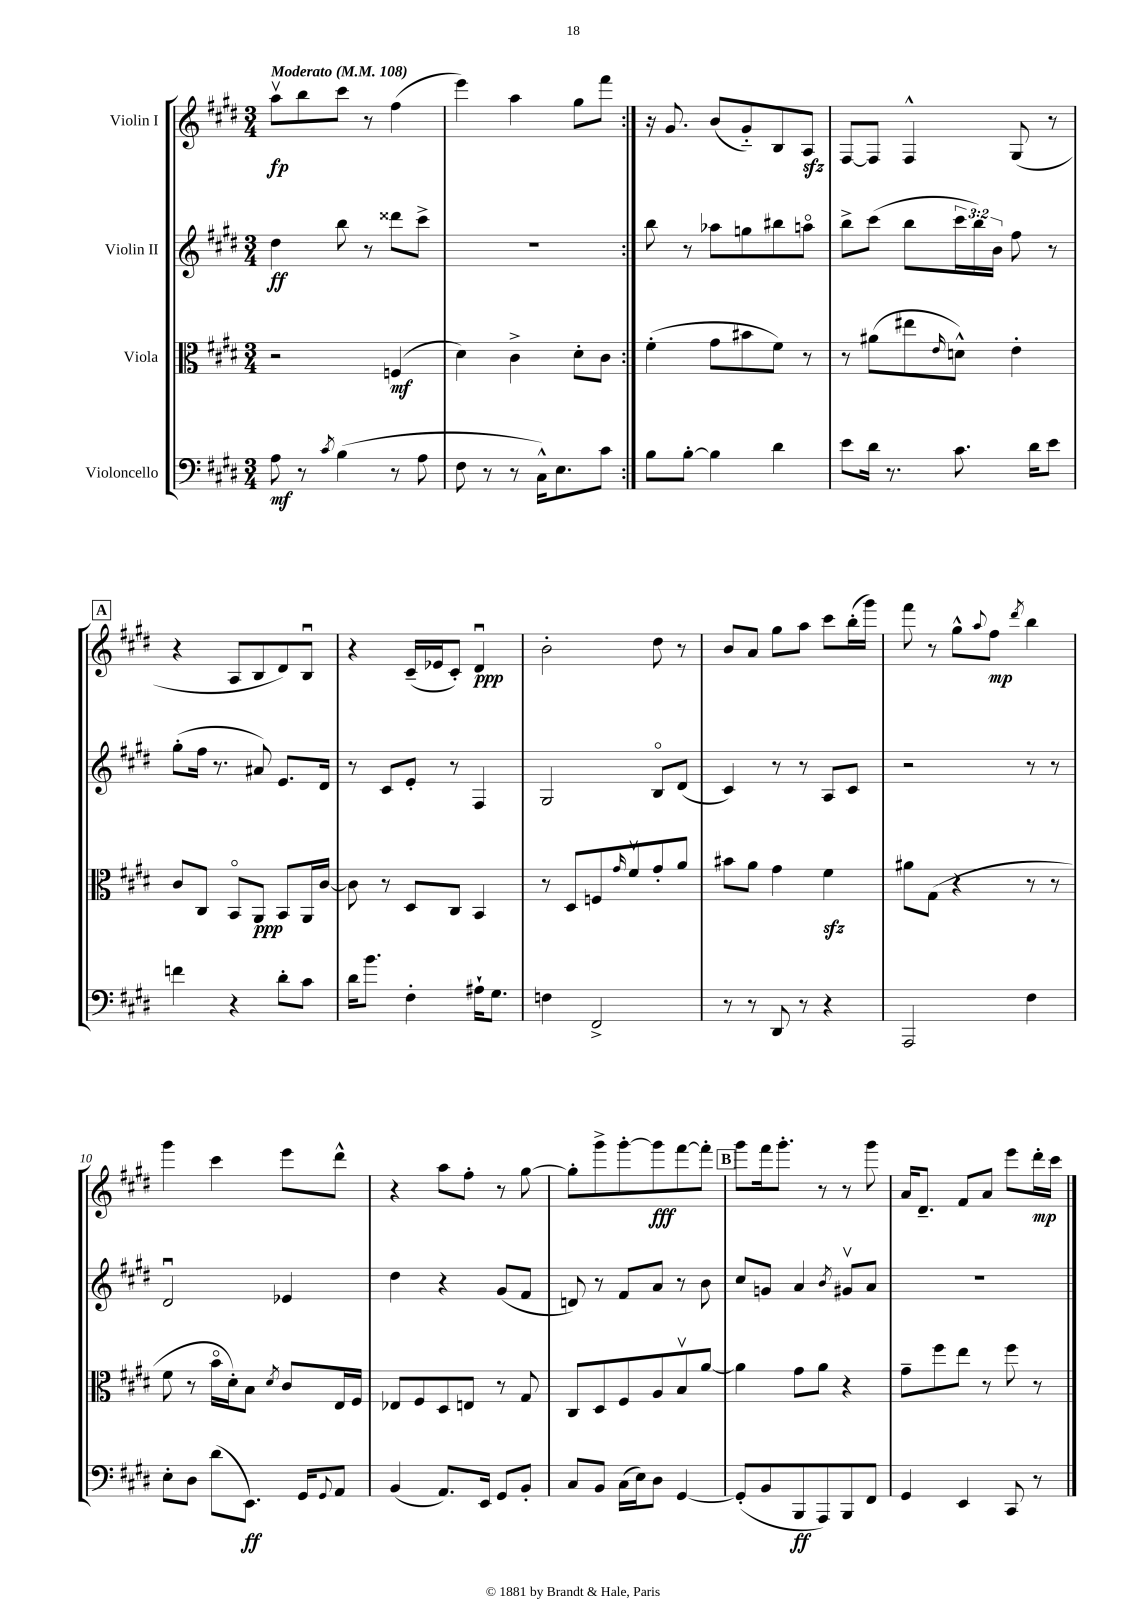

**kern	**dynam	**kern	**dynam	**kern	**dynam	**kern	**dynam
*part4	*part4	*part3	*part3	*part2	*part2	*part1	*part1
*staff4	*staff4	*staff3	*staff3	*staff2	*staff2	*staff1	*staff1
*I"Violoncello	*	*I"Viola	*	*I"Violin II	*	*I"Violin I	*
*clefF4	*	*clefC3	*	*clefG2	*	*clefG2	*
*k[f#c#g#d#]	*	*k[f#c#g#d#]	*	*k[f#c#g#d#]	*	*k[f#c#g#d#]	*
*M3/4	*	*M3/4	*	*M3/4	*	*M3/4	*
*MM108	*	*MM108	*	*MM108	*	*MM108	*
=1	=1	=1	=1	=1	=1	=1	=1
!	!	!	!	!	!	!LO:TX:a:B:t=Moderato	!
8A\	mf	2r	.	4dd#\	ff	8aav\L	fp
8r	.	.	.	.	.	8bb\	.
8qc#/	.	.	.	.	.	.	.
(4B\	.	.	.	8bb\	.	8ccc#\J	.
.	.	.	.	8r	.	8r	.
8r	.	(4Fn/	mf	8ddd##X\L	.	(4ff#\	.
8A\	.	.	.	8ccc#^\J	.	.	.
=2	=2	=2	=2	=2	=2	=2	=2
8F#\	.	4d#\)	.	2.r	.	4eee\)	.
8r	.	.	.	.	.	.	.
8r	.	4c#^\	.	.	.	4aa\	.
16C#^^\KL)	.	.	.	.	.	.	.
8.E\	.	.	.	.	.	.	.
.	.	8d#'\L	.	.	.	8gg#\L	.
8c#\J	.	8c#\J	.	.	.	8fff#\J	.
=3:|!	=3:|!	=3:|!	=3:|!	=3:|!	=3:|!	=3:|!	=3:|!
8B\L	.	(4f#'\	.	8bb\	.	16r	.
.	.	.	.	.	.	8.g#/	.
[8B'\J	.	.	.	8r	.	.	.
4B\]	.	8g#\L	.	8aa-X\L	.	(8b/L	.
.	.	8b#X\	.	8ggn\	.	8g#/)	.
4d#\	.	8f#\J)	.	8bb#X\	.	8B/	.
.	.	8r	.	8aan\J	.	8Azz/J	.
=4	=4	=4	=4	=4	=4	=4	=4
8e\L	.	8r	.	8bb^\L	.	[8F#/L	.
16d#\Jk	.	(8a#X\L	.	(8ccc#\J	.	8F#/J]	.
8.r	.	.	.	.	.	.	.
.	.	8ee#X\	.	8bb\L	.	4F#^^/	.
.	.	16qqe/	.	.	.	.	.
8.c#\	.	8dn^^\J)	.	24ccc#\L	.	.	.
.	.	.	.	24bb\)	.	.	.
.	.	.	.	24b\JJ	.	.	.
.	.	4e'\	.	8ff#\	.	(8G#/	.
16d#\KL	.	.	.	.	.	.	.
8e\J	.	.	.	8r	.	8r	.
!!LO:LB:g=z
!!LO:REH:place=s1:t=A
=5	=5	=5	=5	=5	=5	=5	=5
4fn\	.	8c#/L	.	(8gg#'\L	.	4r	.
.	.	8C#/J	.	16ff#\Jk	.	.	.
.	.	.	.	8.r	.	.	.
4r	.	8BB/L	.	.	.	8A/L	.
.	.	8AA/J	ppp	8a#X/)	.	8B/	.
8d#'\L	.	8BB/L	.	8.e/L	.	8d#/)	.
8c#\J	.	16AA/L	.	.	.	8Bu/J	.
.	.	[16c#/JJ	.	16d#/Jk	.	.	.
=6	=6	=6	=6	=6	=6	=6	=6
16d#\KL	.	8c#\]	.	8r	.	4r	.
8.b\J	.	.	.	.	.	.	.
.	.	8r	.	8c#/L	.	.	.
4F#'\	.	8D#/L	.	8e'/J	.	(16c#~/LL	.
.	.	.	.	.	.	16e-X/J	.
.	.	8C#/J	.	8r	.	8c#'/J)	.
16A#X`\KL	.	4BB/	.	4F#/	.	4d#u/	ppp
8.G#\J	.	.	.	.	.	.	.
=7	=7	=7	=7	=7	=7	=7	=7
4Fn\	.	8r	.	2G#/	.	2b'\	.
.	.	8D#/L	.	.	.	.	.
2FF#^/	.	8Fn/	.	.	.	.	.
.	.	16qqg#/	.	.	.	.	.
.	.	8f#v/	.	.	.	.	.
.	.	8g#'/	.	8B/L	.	8dd#\	.
.	.	8a/J	.	(8d#/J	.	8r	.
=8	=8	=8	=8	=8	=8	=8	=8
8r	.	8b#X\L	.	4c#/)	.	8b/L	.
8r	.	8a\J	.	.	.	8a/J	.
8DD#/	.	4g#\	.	8r	.	8gg#\L	.
8r	.	.	.	8r	.	8aa\J	.
4r	.	4f#zz\	.	8A/L	.	8ccc#\L	.
.	.	.	.	8c#/J	.	(16bb'\L	.
.	.	.	.	.	.	16ggg#\JJ)	.
=9	=9	=9	=9	=9	=9	=9	=9
2AAA/	.	8a#X\L	.	2r	.	8fff#\	.
.	.	(8G#\J	.	.	.	8r	.
.	.	4r	.	.	.	8gg#^^\L	.
.	.	.	.	.	.	8qqaa/	.
.	.	.	.	.	.	8ff#\J	mp
.	.	.	.	.	.	8qddd#/	.
4F#\	.	8r	.	8r	.	4bb\	.
.	.	8r	.	8r	.	.	.
!!LO:LB:g=z
=10	=10	=10	=10	=10	=10	=10	=10
8E'\L	.	8f#\	.	2d#u/	.	4ggg#\	.
8D#\J	.	8r	.	.	.	.	.
(8d#\L	.	16b\LL	.	.	.	4ccc#\	.
.	.	16d#'\J)	.	.	.	.	.
8.EE\J)	ff	8B\J	.	.	.	.	.
.	.	8qd#/	.	.	.	.	.
.	.	8c#/L	.	4e-X/	.	8eee\L	.
16GG#/KL	.	.	.	.	.	.	.
8qqGG#/	.	.	.	.	.	.	.
8AA/J	.	16E/L	.	.	.	8ddd#^^\J	.
.	.	16F#/JJ	.	.	.	.	.
=11	=11	=11	=11	=11	=11	=11	=11
(4BB/	.	8E-X/L	.	4dd#\	.	4r	.
.	.	8F#/	.	.	.	.	.
8.AA/L)	.	8D#/	.	4r	.	8aa\L	.
.	.	8En/J	.	.	.	8ff#'\J	.
16EE/Jk	.	.	.	.	.	.	.
8GG#/L	.	8r	.	(8g#/L	.	8r	.
8BB'/J	.	8G#/	.	8f#/J	.	[8gg#\	.
=12	=12	=12	=12	=12	=12	=12	=12
8C#/L	.	8C#/L	.	8dn/)	.	8gg#'\L]	.
8BB/J	.	8D#/	.	8r	.	8ggg#^\	.
(16C#\LL	.	8F#/	.	8f#/L	.	[8ggg#'\	.
16E\J)	.	.	.	.	.	.	.
8D#\J	.	8A/	.	8a/J	.	8ggg#\]	fff
[4GG#/	.	8Bv/	.	8r	.	[8fff#\	.
.	.	[8a/J	.	8b\	.	8fff#'\J]	.
!!LO:REH:place=s1:t=B
=13	=13	=13	=13	=13	=13	=13	=13
(8GG#'/L]	.	4a\]	.	8cc#/L	.	8ggg#\L	.
8BB/	.	.	.	8gn/J	.	16fff#\k	.
.	.	.	.	.	.	8.ggg#'\J	.
8BBB/	ff	8g#\L	.	4a/	.	.	.
8AAA/)	.	8a\J	.	.	.	8r	.
.	.	.	.	8qb/	.	.	.
8BBB/	.	4r	.	8g#Xv/L	.	8r	.
8FF#/J	.	.	.	8a/J	.	8ggg#\	.
=14	=14	=14	=14	=14	=14	=14	=14
4GG#/	.	8g#~\L	.	2.r	.	16a/KL	.
.	.	.	.	.	.	8.d#~/J	.
.	.	8ff#\	.	.	.	.	.
4EE/	.	8ee\J	.	.	.	8f#/L	.
.	.	8r	.	.	.	8a/J	.
8CC#/	.	8ff#\	.	.	.	8eee\L	.
8r	.	8r	.	.	.	16ddd#'\L	mp
.	.	.	.	.	.	16ccc#\JJ	.
==	==	==	==	==	==	==	==
*-	*-	*-	*-	*-	*-	*-	*-
